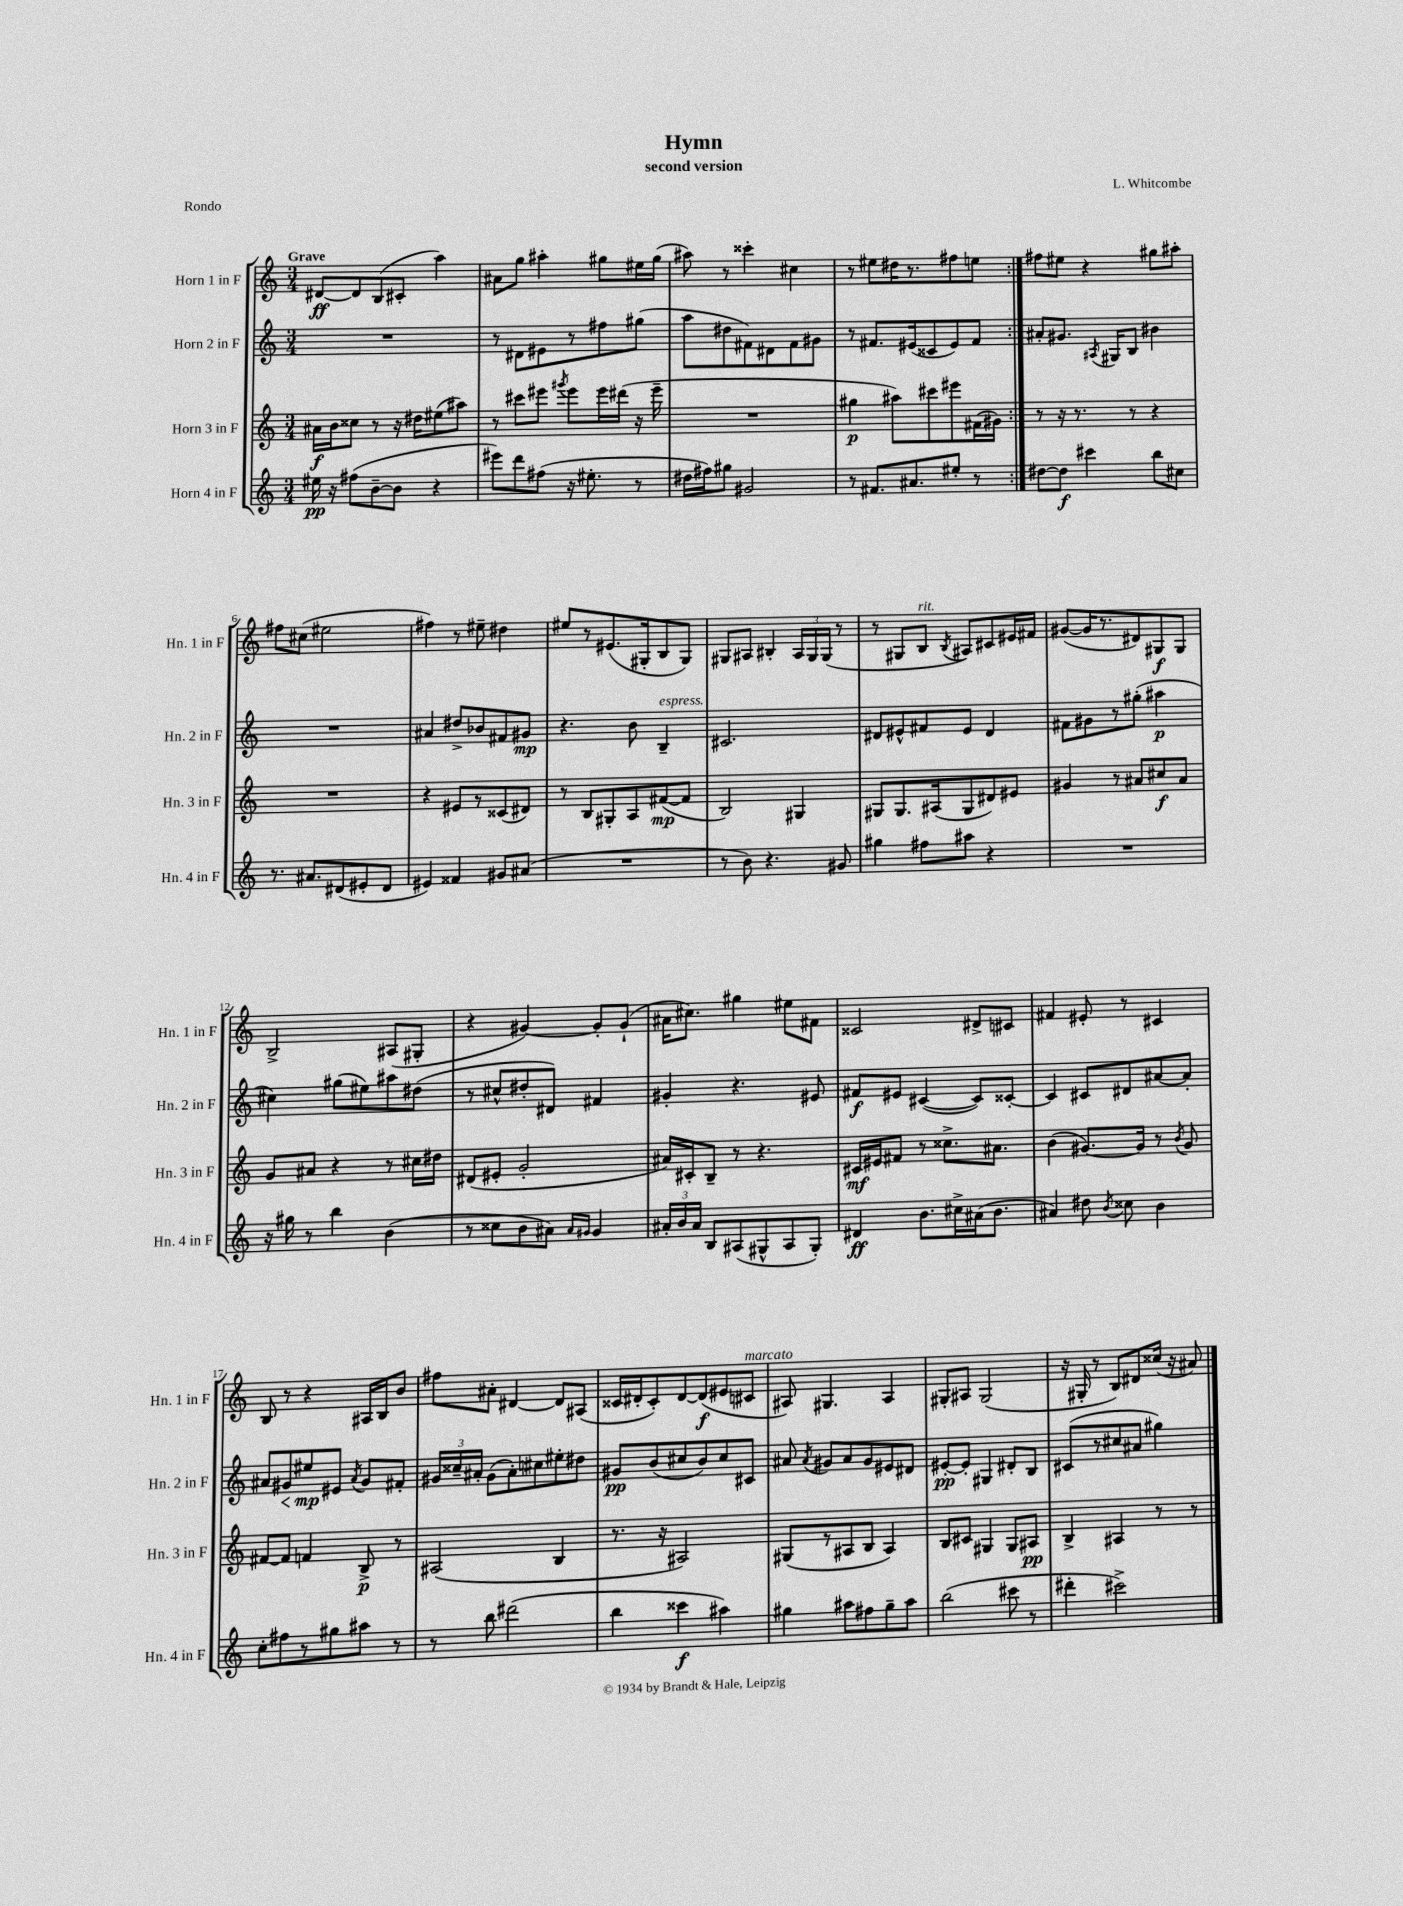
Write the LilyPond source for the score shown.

\header { title = "Hymn" composer = "L. Whitcombe" subtitle = "second version" piece = "Rondo" }
<<
\new StaffGroup <<
\new Staff = "s0" \with { instrumentName = "Horn 1 in F" shortInstrumentName = "Hn. 1 in F" } {
    \clef treble \key c \major \numericTimeSignature \time 3/4 \tempo "Grave"
    \autoBeamOff \repeat volta 2 { dis'8[~\ff dis'8 b8( cis'8]-. a''4) |
    ais'8[ g''8] ais''4-. gis''8[ eis''16 gis''16]( |
    ais''8) r8 cisis'''4-. cis''4 |
    r8 eis''8[ dis''16 r8. fis''8 e''8] | }
    fis''8[ eis''8] r4 gis''8[ ais''8]-. |
    fis''8[ cis''8]( eis''2 |
    fis''4) r8 eis''8-- dis''4 |
    eis''8[ r8 eis'8.( gis16-. b8 gis8]) |
    gis8[ ais8] bis4-. \tuplet 3/2 { ais16[ gis16 gis16]( } r8 |
    r8 gis8[ b8]^\markup { \italic "rit." } \acciaccatura { b8 } ais8[) cis'8 eis'16 fis'16] |
    gis'8[~( gis'16 r8. dis'8) gis8\f gis8] |
    b2-> ais8[( gis8]-. |
    r4 gis'4~) gis'8[-. gis'8]-!( |
    ais'16[ cis''8.]) gis''4 eis''8[ fis'8] |
    cisis'2 dis'8[-> cis'8] |
    fis'4 eis'8-. r8 cis'4 |
    b8 r8 r4 ais16[ b16 b'8] |
    fis''8[ ais'8]-. dis'4~ dis'8[ ais8]( |
    cisis'16[ dis'16-. cisis'8-.) dis'8~ dis'8\f( eis'8 cis'8]^\markup { \italic "marcato" } |
    ais8) gis4. ais4 |
    gis8[-. ais8] gis2( |
    r16 gis16-. r8 b8[) dis'8 cisis''16]( r16 ais'8) \bar "|." |
}
\new Staff = "s1" \with { instrumentName = "Horn 2 in F" shortInstrumentName = "Hn. 2 in F" } {
    \clef treble \key c \major \numericTimeSignature \time 3/4
    \autoBeamOff \repeat volta 2 { R2. |
    r8 dis'8[ eis'8 r8 fis''8 gis''8]( |
    a''8[ dis''8 fis'8) dis'8 fis'8 gis'8] |
    r8 fis'8.[ eis'16( cisis'8 eis'8) fis'8] | }
    ais'8[-. gis'8.] \acciaccatura { ais8 } gis16[ b8] bis'4 |
    R2. |
    ais'4 dis''8[-> bes'8 fis'8 gis'8]\mp |
    r4. b'8 b4--^\markup { \italic "espress." } |
    cis'2. |
    dis'8[ eis'8-^ fis'8 eis'8] dis'4 |
    fis'8[ gis'8 r8 gis''8]-.( ais''4\p |
    cis''4) gis''8[( eis''8) ais''8 dis''8]( |
    r8 cis''8[-^ dis''8-. dis'8]) fis'4 |
    gis'4-. r4. eis'8 |
    fis'8[\f eis'8] cis'4~( cis'8[) cisis'8]~-. |
    cisis'4 cis'8[ dis'8 ais'8~ ais'8]-. |
    ais'8[ gis'8\< eis''8\mp\! eis'8] \acciaccatura { ais'8 } gis'8[ fis'8]-. |
    \tuplet 3/2 { gis'16[ cisis''16-- ais'16]-. } gis'8[( ais'8-.) cis''8 eis''8-. dis''8] |
    gis'8[\pp b'8( cis''8 b'8) cis''8 cis'8] |
    ais'8 \acciaccatura { ais'8 } gis'8[ ais'8 gis'8 eis'8 dis'8] |
    eis'8[~-.\pp eis'8]-. gis4 dis'8[-. b8] |
    cis'8[( r8 cis''8 ais'8] gis''4) \bar "|." |
}
\new Staff = "s2" \with { instrumentName = "Horn 3 in F" shortInstrumentName = "Hn. 3 in F" } {
    \clef treble \key c \major \numericTimeSignature \time 3/4
    \autoBeamOff \repeat volta 2 { ais'16[\f b'16 cisis''8] r8 r16 dis''16[ eis''8( ais''8]) |
    r8 cis'''8[ eis'''8] \acciaccatura { gis'''8 } eis'''8[ eis'''16 dis'''16]( r16 eis'''16-- |
    R2. |
    gis''4\p ais''8[) cis'''8 eis'''8 fis'16( gis'16]) | }
    r8 r16 r8. r8 r4 |
    R2. |
    r4 eis'8[ r8 cisis'8( dis'8]) |
    r8 b8[ gis8-. a8 fis'8~\mp( fis'8] |
    b2) gis4 |
    gis8[ gis8. ais16( gis8 dis'8) eis'8] |
    gis'4 r8 ais'8[ cis''8\f ais'8] |
    g'8[ ais'8] r4 r8 cis''16[ dis''16] |
    dis'8[( eis'8]-. g'2-. |
    ais'16[) cis'16-. b8]-- r8 r4. |
    cis'16[\mf eis'16 fis'8] r8 cisis''8.[-> ais'8.] |
    b'4( gis'8.[~) gis'16] r8 \acciaccatura { b'8 } gis'8 |
    fis'8[~ fis'8] f'4 b8->\p r8 |
    ais2( b4 |
    r8. r16 ais2) |
    gis8[( r8 ais8 b8] ais4) |
    b8[ cis'8] gis4 gis8[ ais8]\pp |
    b4-> ais4 r8 r8 \bar "|." |
}
\new Staff = "s3" \with { instrumentName = "Horn 4 in F" shortInstrumentName = "Hn. 4 in F" } {
    \clef treble \key c \major \numericTimeSignature \time 3/4
    \autoBeamOff \repeat volta 2 { eis''16\pp r16 fis''8[( b'8~-- b'8] r4 |
    eis'''8[) d'''8 fis''8]( r16 eis''8.-. r8 |
    dis''16[ fis''16) gis''8] gis'2 |
    r8 fis'8.[ ais'8. eis''8]-. r8 | }
    dis''8[~ dis''8]\f cis'''4 b''8[ cis''8] |
    r8. ais'8.[ dis'8( eis'8-. dis'8] |
    eis'4) fisis'4 gis'8[ ais'8]( |
    R2. |
    r8 b'8) r4. gis'8 |
    gis''4 fis''8[ ais''8] r4 |
    R2. |
    r16 gis''16 r8 b''4 b'4( |
    r8 cisis''8[ b'8 ais'8]) \grace { ais'16[ gis'16] } gis'4 |
    \tuplet 3/2 { ais'16[-. b'16 ais'16] } b8[ ais8( gis8-^ ais8 gis8]-.) |
    dis'4\ff b'8.[ cis''16-> ais'16( b'8.] |
    ais'4) dis''8 \acciaccatura { b'8 } cisis''8 b'4 |
    c''8[-. fis''8 r8 gis''8 ais''8] r8 |
    r8 b''8 dis'''2( |
    b''4 cisis'''4\f ais''4) |
    gis''4 ais''8[ fis''8 gis''8-- ais''8] |
    b''2( cis'''8 r8 |
    dis'''4-. cis'''2->) \bar "|." |
}
>>
>>
